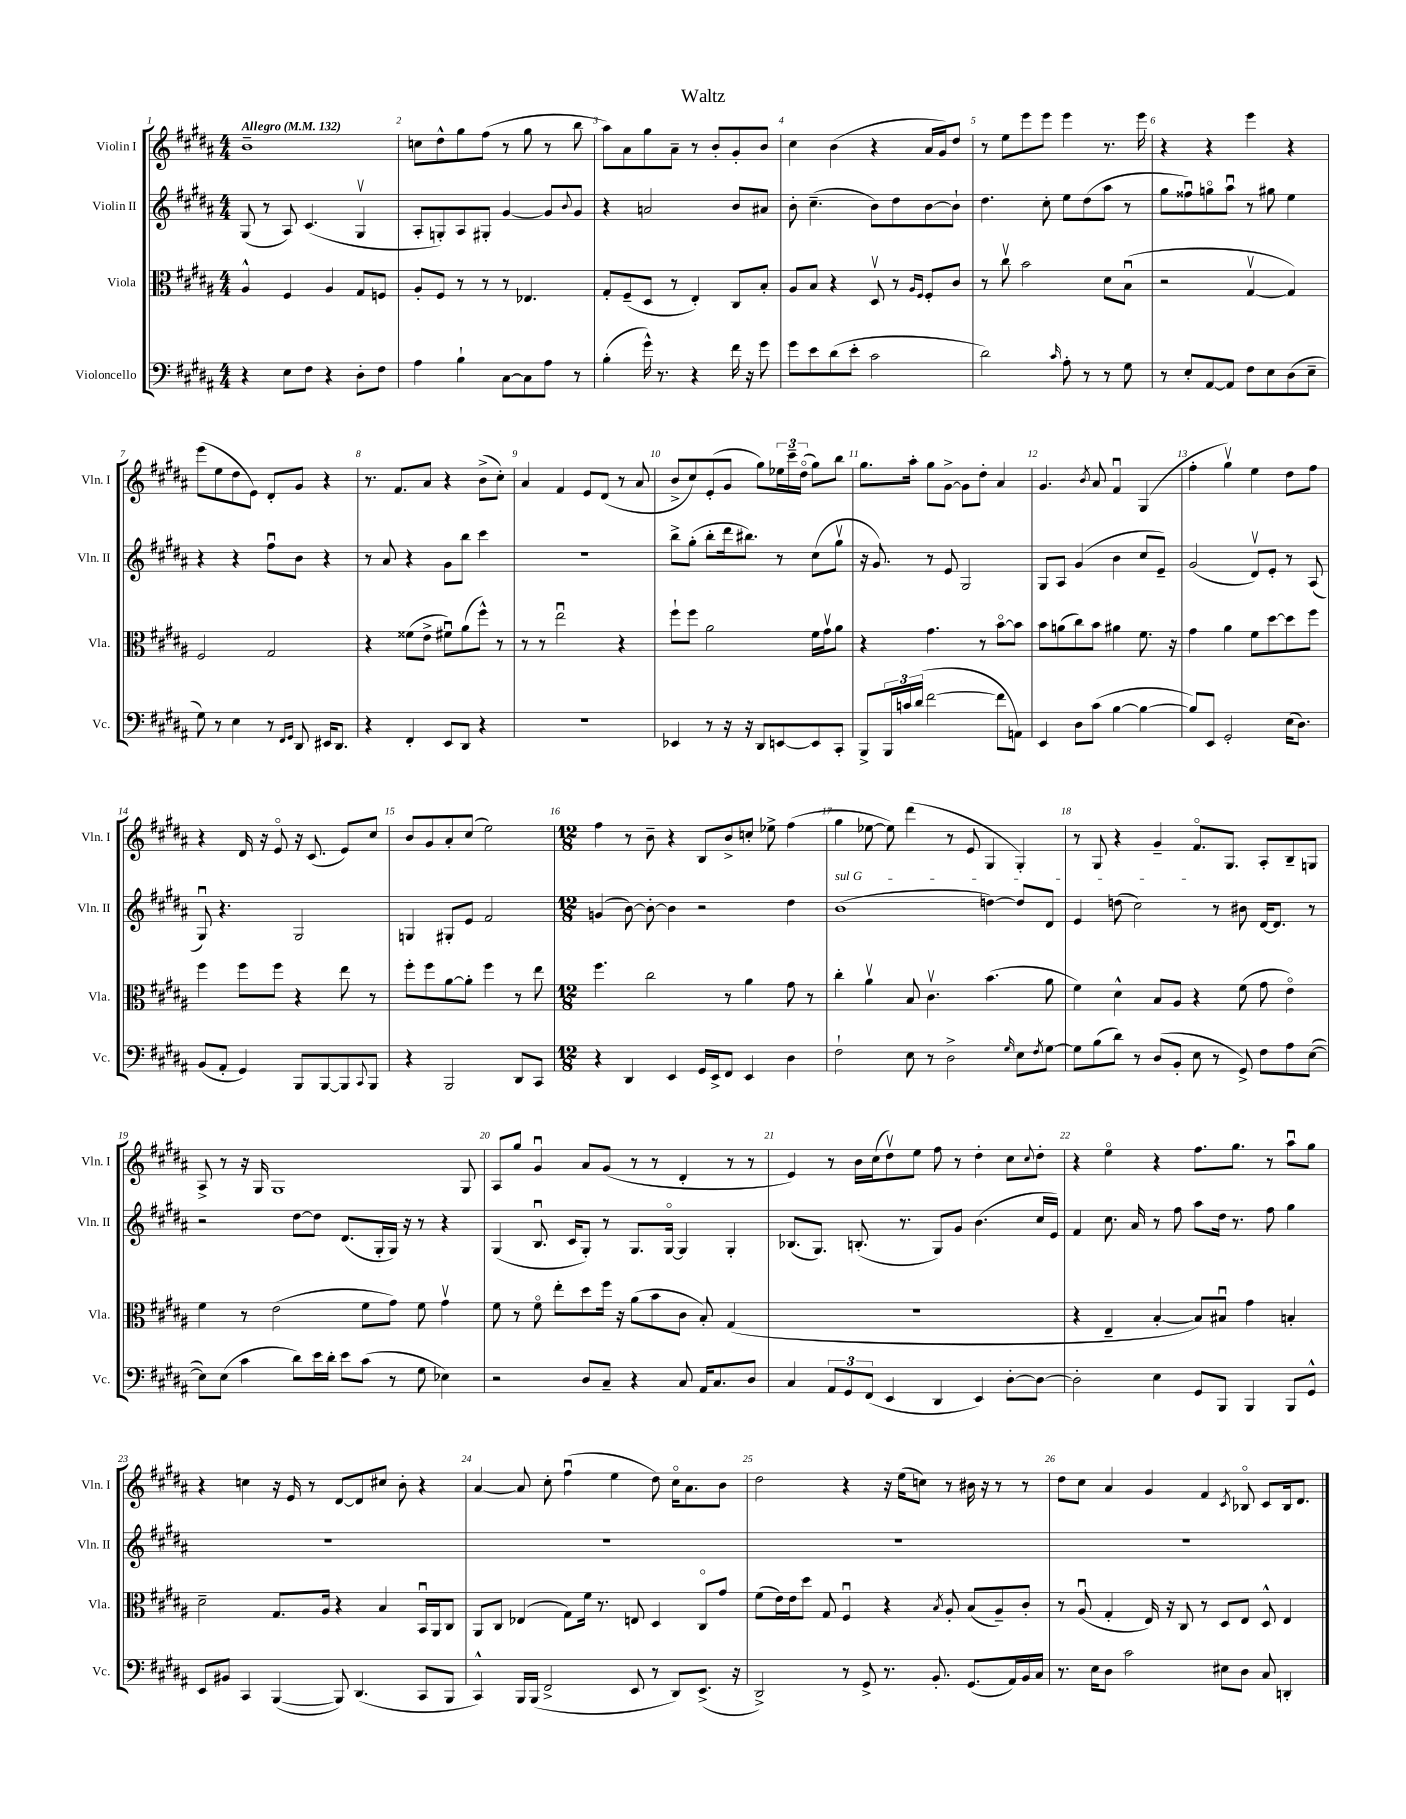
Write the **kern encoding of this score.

**kern	**kern	**kern	**kern
*part4	*part3	*part2	*part1
*staff4	*staff3	*staff2	*staff1
*I"Violoncello	*I"Viola	*I"Violin II	*I"Violin I
*I'Vc.	*I'Vla.	*I'Vln. II	*I'Vln. I
*clefF4	*clefC3	*clefG2	*clefG2
*k[f#c#g#d#a#]	*k[f#c#g#d#a#]	*k[f#c#g#d#a#]	*k[f#c#g#d#a#]
*M4/4	*M4/4	*M4/4	*M4/4
*MM132	*MM132	*MM132	*MM132
=1	=1	=1	=1
!	!	!	!LO:TX:a:B:t=Allegro
4r	4A#^^/	(8G#/	1b~
.	.	8r	.
8E\L	4F#/	8A#/)	.
8F#\J	.	(4.c#/	.
4r	4A#/	.	.
8D#'\L	8G#/L	4G#v/	.
8F#\J	8Fn/J	.	.
=2	=2	=2	=2
4A#\	8A#'/L	8A#'/L	8ccn\L
.	8F#/J	8Gn'/)	8dd#^^\
4B`\	8r	8A#/	8gg#\
.	8r	8G#X'/J	(8ff#\J
[8C#\L	8r	[4g#/	8r
8C#\]	4.E-X/	.	8gg#\
8A#\J	.	8g#/L]	8r
.	.	8qqb/	.
8r	.	8g#/J	8bb\
=3	=3	=3	=3
(4B'\	8G#'/L	4r	8aa#\L)
.	(8F#~/	.	8a#\
16g#^^\)	8D#/J	2an/	8gg#\
8.r	.	.	.
.	8r	.	8a#~\J
4r	4E'/)	.	8r
.	.	.	8b'/L
16f#\	8C#/L	8b/L	8g#'/
16r	.	.	.
8g#\	8B'/J	8a#X/J	8b/J
=4	=4	=4	=4
8g#\L	8A#/L	8b'\	4cc#\
8e\	8B/J	(4.cc#~\	.
(8d#\	4r	.	(4b\
8e'\J	.	.	.
2c#\	8D#v/	8b\L)	4r
.	8r	8dd#\	.
.	16qqA#/LL	.	.
.	16qqF#/JJ	.	.
.	8F#'/L	[8b\	16a#/LL
.	.	.	16g#/J)
.	8c#/J	8b`\J]	8dd#/J
=5	=5	=5	=5
2d#\)	8r	4.dd#\	8r
.	8cc#v\	.	8ee\L
.	2b\	.	8eee\
.	.	8cc#'\	8eee\J
16qqc#/	.	.	.
8A#'\	.	8ee\L	4eee\
8r	.	(8dd#\	.
8r	8d#\L	8aa#\J	8.r
8G#\	(8Bu\J	8r	.
.	.	.	16eee\
=6	=6	=6	=6
8r	2r	8gg#\L	4r
8E'/L	.	8ff##Xu\)	.
[8AA#/	.	8ggn\	4r
8AA#/J]	.	8aa#u\J	.
8F#\L	[4G#v/	8r	4eee\
8E\	.	8gg#X\	.
(8D#\	4G#/])	4ee\	4r
8E~\J	.	.	.
!!LO:LB:g=z
=7	=7	=7	=7
8G#\)	2F#/	4r	(8eee\L
8r	.	.	8ee\
4E\	.	4r	8dd#\
.	.	.	8e\J)
8r	2G#/	8ff#u\L	8d#'/L
16qqFF#/LL	.	.	.
16qqGG#/JJ	.	.	.
8DD#/	.	8b\J	8g#/J
16EE#X/KL	.	4r	4r
8.DD#/J	.	.	.
=8	=8	=8	=8
4r	4r	8r	8.r
.	.	8a#/	.
.	.	.	8.f#/L
4FF#'/	(8f##X\L	4r	.
.	8e^\J	.	8a#/J
8EE/L	8f#Xu\L)	8g#\L	4r
8DD#/J	(8a#\	8bb\J	.
4r	8ff#^^\J)	4ccc#\	(8b^\L
.	8r	.	8cc#'\J)
=9	=9	=9	=9
1r	8r	1r	4a#/
.	8r	.	.
.	2eeu\	.	4f#/
.	.	.	8e/L
.	.	.	(8d#/J
.	4r	.	8r
.	.	.	8a#/
=10	=10	=10	=10
4EE-X/	8ff#`\L	8bb^\L	8b^/L
.	8ff#\J	(8gg#'\J	8cc#/)
8r	2a#\	8bb'\L	(8e'/
16r	.	16ddd#\k	8g#/J
16r	.	8.bb#X\J)	.
8DD#/L	.	.	8gg#\L)
[8EEn/	.	8r	24ee-X\L
.	.	.	24ccc#~\
.	.	.	(24dd#\JJ
8EE/]	16f#\LL	(8cc#\L	8gg#\L)
.	16g#v\J	.	.
8CC#'/J	8a#\J	8gg#v\J	8bb\J
=11	=11	=11	=11
8BBB^/L	4r	16r	8.gg#\L
.	.	8.g#/)	.
24BBB/L	.	.	.
24cn/	.	.	.
.	.	.	16aa#'\Jk
(24d#/JJ	.	.	.
[2f#\	4.g#\	8r	8gg#\L
.	.	8e/	[8g#^\J
.	.	2G#/	8g#\L]
.	8r	.	8dd#'\J
8f#\L]	[8b\L	.	4a#/
8AAn\J)	8b\J]	.	.
=12	=12	=12	=12
4EE/	8b\L	8G#/L	4.g#/
.	(8an\	8A#/J	.
8D#\L	8cc#\)	(4g#/	.
.	.	.	8qb/
(8c#\J	8b\J	.	8a#/
[4B\	4a#X\	4b\	4f#u/
4B\_	8.f#\	8cc#/L	(4G#/
.	.	8e~/J)	.
.	16r	.	.
=13	=13	=13	=13
8B/L])	4g#\	(2g#/	4ff#'\
8EE/J	.	.	.
2GG#'/	4a#\	.	4gg#v\)
.	8f#\L	8d#v/L)	4ee\
.	[8dd#\	8e'/J	.
(16E\KL	8dd#\]	8r	8dd#\L
8.D#\J)	.	.	.
.	8ff#\J	(8A#/	8ff#\J
!!LO:LB:g=z
=14	=14	=14	=14
(8BB/L	4ff#\	8G#u/)	4r
8AA#'/J	.	4.r	.
4GG#/)	8ff#\L	.	16d#/
.	.	.	16r
.	8ff#\J	.	8e/
8BBB/L	4r	2G#/	16r
.	.	.	(8.c#/
[8BBB/	.	.	.
8BBB/]	8ee\	.	8e/L)
8qqCC#/	.	.	.
8BBB/J	8r	.	8cc#/J
=15	=15	=15	=15
4r	8ff#'\L	4Gn/	8b/L
.	8ff#\	.	8g#/
2BBB/	[8a#\	8G#X'/L	8a#'/
.	8a#'\J]	8e/J	(8cc#/J
.	4ff#\	2f#/	2ee\)
8DD#/L	8r	.	.
8CC#/J	8ee\	.	.
=16	=16	=16	=16
*M12/8	*M12/8	*M12/8	*M12/8
4r	4.ff#\	(4gn/	4ff#\
4DD#/	.	[8b\)	8r
.	2cc#\	8b'\_	8b~\
4EE/	.	4b\]	4r
16GG#/LL	.	2r	8B/L
16EE^/J	.	.	.
8FF#/J	8r	.	8b^/
4EE/	4a#\	.	8ccn'/J
.	.	.	8ee-X^\
4D#\	8g#\	4dd#\	(4ff#\
.	8r	.	.
=17	=17	=17	=17
!	!	!LO:TX:a:i:t=sul G	!
2F#`\	4cc#'\	(1b	4gg#\
.	4a#v\	.	[8ee-X\
.	.	.	8ee-\])
8E\	8B/	.	(4ddd#\
8r	4.c#v\	.	.
2D#^\	.	.	8r
.	.	.	8e/
.	(4.b\	[4ddn\)	4G#/
16qqG#/	.	.	.
8E\L	.	8dd/L]	4G#'/)
8qF#/	.	.	.
[8G#\J	8a#\	8d#/J	.
=18	=18	=18	=18
8G#\L]	4f#\)	4e/	8r
(8B\	.	.	8G#/
8d#\J)	4d#^^\	(8ddn\	4r
8r	.	2cc#\)	.
(8D#/L	8B/L	.	4g#~/
8BB'/J	8A#/J	.	.
8E\	4r	.	8.f#/L
8r	.	8r	.
.	.	.	8.G#/J
8GG#^/)	(8f#\	8b#X\	.
8F#\L	8g#\	[16d#/KL	8A#'/L
.	.	8.d#/J]	.
8A#\	4e\)	.	8B~/
([8E\J	.	8r	8Gn/J
!!LO:LB:g=z
=19	=19	=19	=19
8E\L])	4f#\	2r	8A#^/
(8E\J	.	.	8r
4c#\	8r	.	16r
.	.	.	16G#/
.	(2e\	.	1G#
8d#\L)	.	[8dd#\L	.
16e\L	.	8dd#\J]	.
16d#'\JJ	.	.	.
8e\L	.	(8.d#/L	.
(8c#\J	8f#\L	.	.
.	.	16G#'/L	.
8r	8g#\J)	16G#/JJ)	.
.	.	16r	.
8G#\	8f#\	8r	.
4E-X\)	4g#v\	4r	.
.	.	.	8G#/
=20	=20	=20	=20
2r	8f#\	(4G#/	8A#/L
.	8r	.	8gg#/J
.	8f#\	8.Bu/	4g#u/
.	8ee'\L	.	.
.	.	16c#/KL	.
8D#/L	8dd#\	8G#'/J)	8a#/L
8C#~/J	16ff#\Jk	8r	(8g#/J
.	16r	.	.
4r	(8a#\L	8.G#/L	8r
.	8b\	.	8r
.	.	[16G#/Jk	.
8C#/	8c#\J	4G#/]	4d#'/
16AA#/KL	8B'/)	.	.
8.C#/	.	.	.
.	(4G#/	4G#'/	8r
8D#/J	.	.	8r
=21	=21	=21	=21
4C#/	1.r	(8.B-X/L	4e/)
.	.	8.G#/J)	.
12AA#/L	.	.	8r
12GG#/	.	.	.
.	.	(8.Bn'/	16b\LL
(12FF#/J	.	.	.
.	.	.	(16cc#\J
4EE/	.	.	8dd#v\)
.	.	8.r	.
.	.	.	8ee\J
4DD#/	.	8G#/L)	8ff#\
.	.	8g#/J	8r
4EE/)	.	(4.b\	4dd#'\
[8D#'\L	.	.	8cc#\L
.	.	.	8qqcc#/
8D#\J_	.	16cc#/LL	8dd#'\J
.	.	16e/JJ)	.
=22	=22	=22	=22
2D#'\]	4r	4f#/	4r
.	4E~/	8.cc#\	4ee\
.	.	16a#/	.
4E\	[4B'/	8r	4r
.	.	8ff#\	.
8GG#/L	8B/L])	8aa#\L	8.ff#\L
8BBB/J	8B#Xu/J	16dd#\Jk	.
.	.	8.r	8.gg#\J
4BBB/	4g#\	.	.
.	.	8ff#\	8r
8BBB/L	4Bn'/	4gg#\	8aa#u\L
8GG#^^/J	.	.	8gg#\J
!!LO:LB:g=z
=23	=23	=23	=23
8EE/L	2d#~\	1.r	4r
8BB#X/J	.	.	.
4CC#/	.	.	4ccn\
([4BBB/	8.G#/L	.	16r
.	.	.	16e/
.	.	.	8r
.	16A#/Jk	.	.
8BBB/])	4r	.	[8d#/L
(4.DD#/	.	.	8d#/]
.	4B/	.	8cc#X/J
.	.	.	8b'\
8CC#/L	16BBu/LL	.	4r
.	16AA#/J	.	.
8BBB/J	8C#/J	.	.
=24	=24	=24	=24
4CC#^^/)	8AA#/L	1.r	[4a#/
.	8C#/J	.	.
16BBB/LL	(4E-X/	.	8a#/]
(16BBB/JJ	.	.	.
2FF#^/	.	.	8cc#'\
.	8G#\L)	.	(4ff#u\
.	16f#\Jk	.	.
.	8.r	.	.
.	.	.	4ee\
8EE/	8En/	.	.
8r	4D#/	.	8dd#\)
8DD#/L)	.	.	16cc#\KL
.	.	.	8.a#\
(8.EE^/J	8C#/L	.	.
.	8g#/J	.	8b\J
16r	.	.	.
=25	=25	=25	=25
2DD#^/)	(8f#\L	1.r	2dd#\
.	16e\L)	.	.
.	16e\J	.	.
.	8dd#\J	.	.
.	8G#/	.	.
8r	4F#u/	.	4r
8GG#^/	.	.	.
8.r	4r	.	16r
.	.	.	(16ee\KL
.	.	.	8ccn\J)
8.BB'/	.	.	.
.	8qB/	.	.
.	8A#'/	.	8r
(8.GG#/L	(8B/L	.	16b#X\
.	.	.	16r
.	8A#~/)	.	8r
16AA#/L)	.	.	.
16BB/	8c#'/J	.	8r
16C#/JJ	.	.	.
=26	=26	=26	=26
8.r	8r	1.r	8dd#\L
.	(8A#u/	.	8cc#\J
16E\KL	.	.	.
8D#\J	4G#'/	.	4a#/
2c#\	.	.	.
.	16E/)	.	4g#/
.	16r	.	.
.	8C#/	.	.
.	8r	.	4f#/
8E#X\L	8D#/L	.	.
.	.	.	8qc#/
8D#\J	8E/J	.	8B-X/
8C#/	8D#^^/	.	8c#/L
4DDn'/	4E/	.	16B-/k
.	.	.	8.d#/J
==	==	==	==
*-	*-	*-	*-
